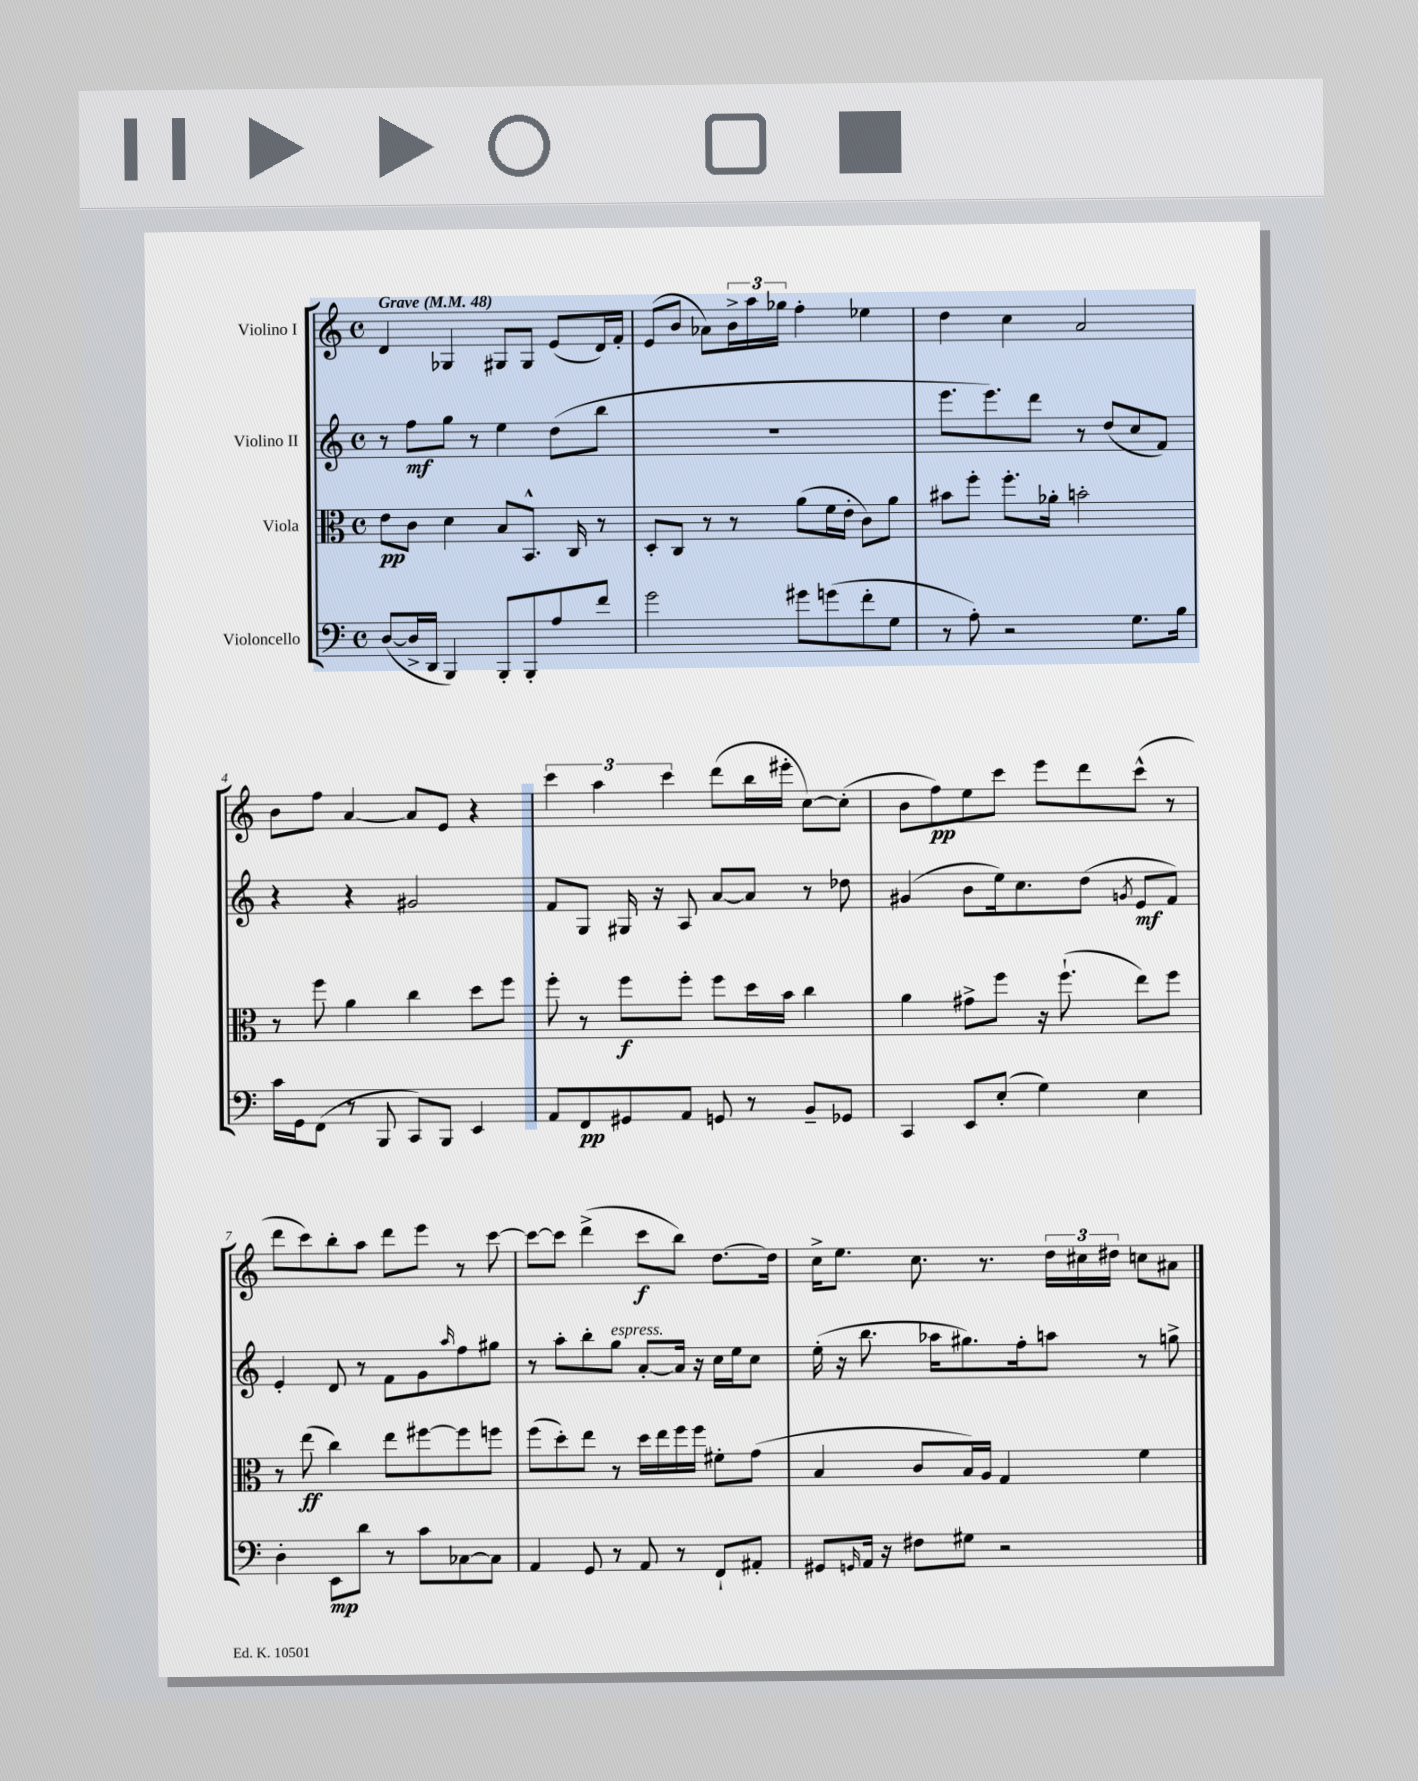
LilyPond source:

<<
\new StaffGroup <<
\new Staff = "s0" \with { instrumentName = "Violino I" } {
    \clef treble \key c \major \defaultTimeSignature \time 4/4 \tempo "Grave" 4 = 48
    d'4 ges4 gis8 gis8 e'8( d'16) f'16-. |
    e'8( b'8 aes'8) \tuplet 3/2 { b'16-> a''16 ges''16 } f''4-. ees''4 |
    d''4 c''4 a'2 |
    b'8 f''8 a'4~ a'8 e'8 r4 |
    \tuplet 3/2 { c'''4 a''4 c'''4 } d'''8( b''16 eis'''16-. c''8~) c''8-.( |
    b'8 f''8\pp) e''8 c'''8 e'''8 d'''8 c'''8-^( r8 |
    d'''8 c'''8) b''8-. a''8 d'''8 e'''8 r8 c'''8~ |
    c'''8~ c'''8 d'''4->( c'''8\f b''8) d''8.~ d''16 |
    c''16-> e''8. c''8. r8. \tuplet 3/2 { d''16 cis''16 dis''16 } c''8 ais'8 \bar "|." |
}
\new Staff = "s1" \with { instrumentName = "Violino II" } {
    \clef treble \key c \major \defaultTimeSignature \time 4/4
    r8 f''8\mf g''8 r8 e''4 d''8( b''8 |
    R1 |
    e'''8. e'''8.) d'''8 r8 d''8( c''8 f'8) |
    r4 r4 gis'2 |
    f'8 g8 gis16 r16 a8 a'8~ a'8 r8 des''8 |
    gis'4( b'8 e''16) c''8. d''8( \acciaccatura { g'8 } e'8\mf f'8) |
    e'4-. d'8 r8 f'8 g'8 \grace { a''16 } f''8 gis''8 |
    r8 a''8-. b''8-. g''8^\markup { \italic "espress." } a'8~-. a'16 r16 c''16 e''16 c''8 |
    e''16-.( r16 b''8. aes''16 gis''8.) f''16-. a''8 r8 g''8-> \bar "|." |
}
\new Staff = "s2" \with { instrumentName = "Viola" } {
    \clef alto \key c \major \defaultTimeSignature \time 4/4
    e'8\pp c'8 d'4 b8 b,8.-^ c16 r8 |
    d8-. c8 r8 r8 a'8( f'16 e'16-. c'8) a'8 |
    bis'8 f''8-. f''8.-. aes'16-. b'2-. |
    r8 f''8 a'4 c''4 d''8 f''8 |
    f''8-. r8 f''8\f f''8-. f''8 d''16 b'16 c''4 |
    a'4 gis'8-> f''8 r16 f''8.-!( e''8) f''8 |
    r8 e''8\ff( c''4) e''8 fis''8~ fis''8 f''8 |
    f''8( d''8-.) e''8 r8 d''16 e''16 f''16 f''16 fis'8-. g'8( |
    b4 c'8 b16) a16 g4 f'4 \bar "|." |
}
\new Staff = "s3" \with { instrumentName = "Violoncello" } {
    \clef bass \key c \major \defaultTimeSignature \time 4/4
    d8~( d16-> d,16 b,,4) b,,8-. b,,8-. a8 f'8 |
    g'2 gis'8 g'8( f'8-. g8 |
    r8 a8-.) r2 g8. b16 |
    c'16 g,16 f,8( r8 b,,8 c,8) b,,8 e,4 |
    a,8 f,8\pp gis,8 a,8 g,8 r8 b,8-- ges,8 |
    c,4 e,8 e8-.( g4) e4 |
    d4-. e,8\mp d'8 r8 c'8 ces8~ ces8 |
    a,4 g,8 r8 a,8 r8 f,8-! ais,8-. |
    gis,8 \grace { g,16 } a,16 r16 fis8 gis8 r2 \bar "|." |
}
>>
>>
